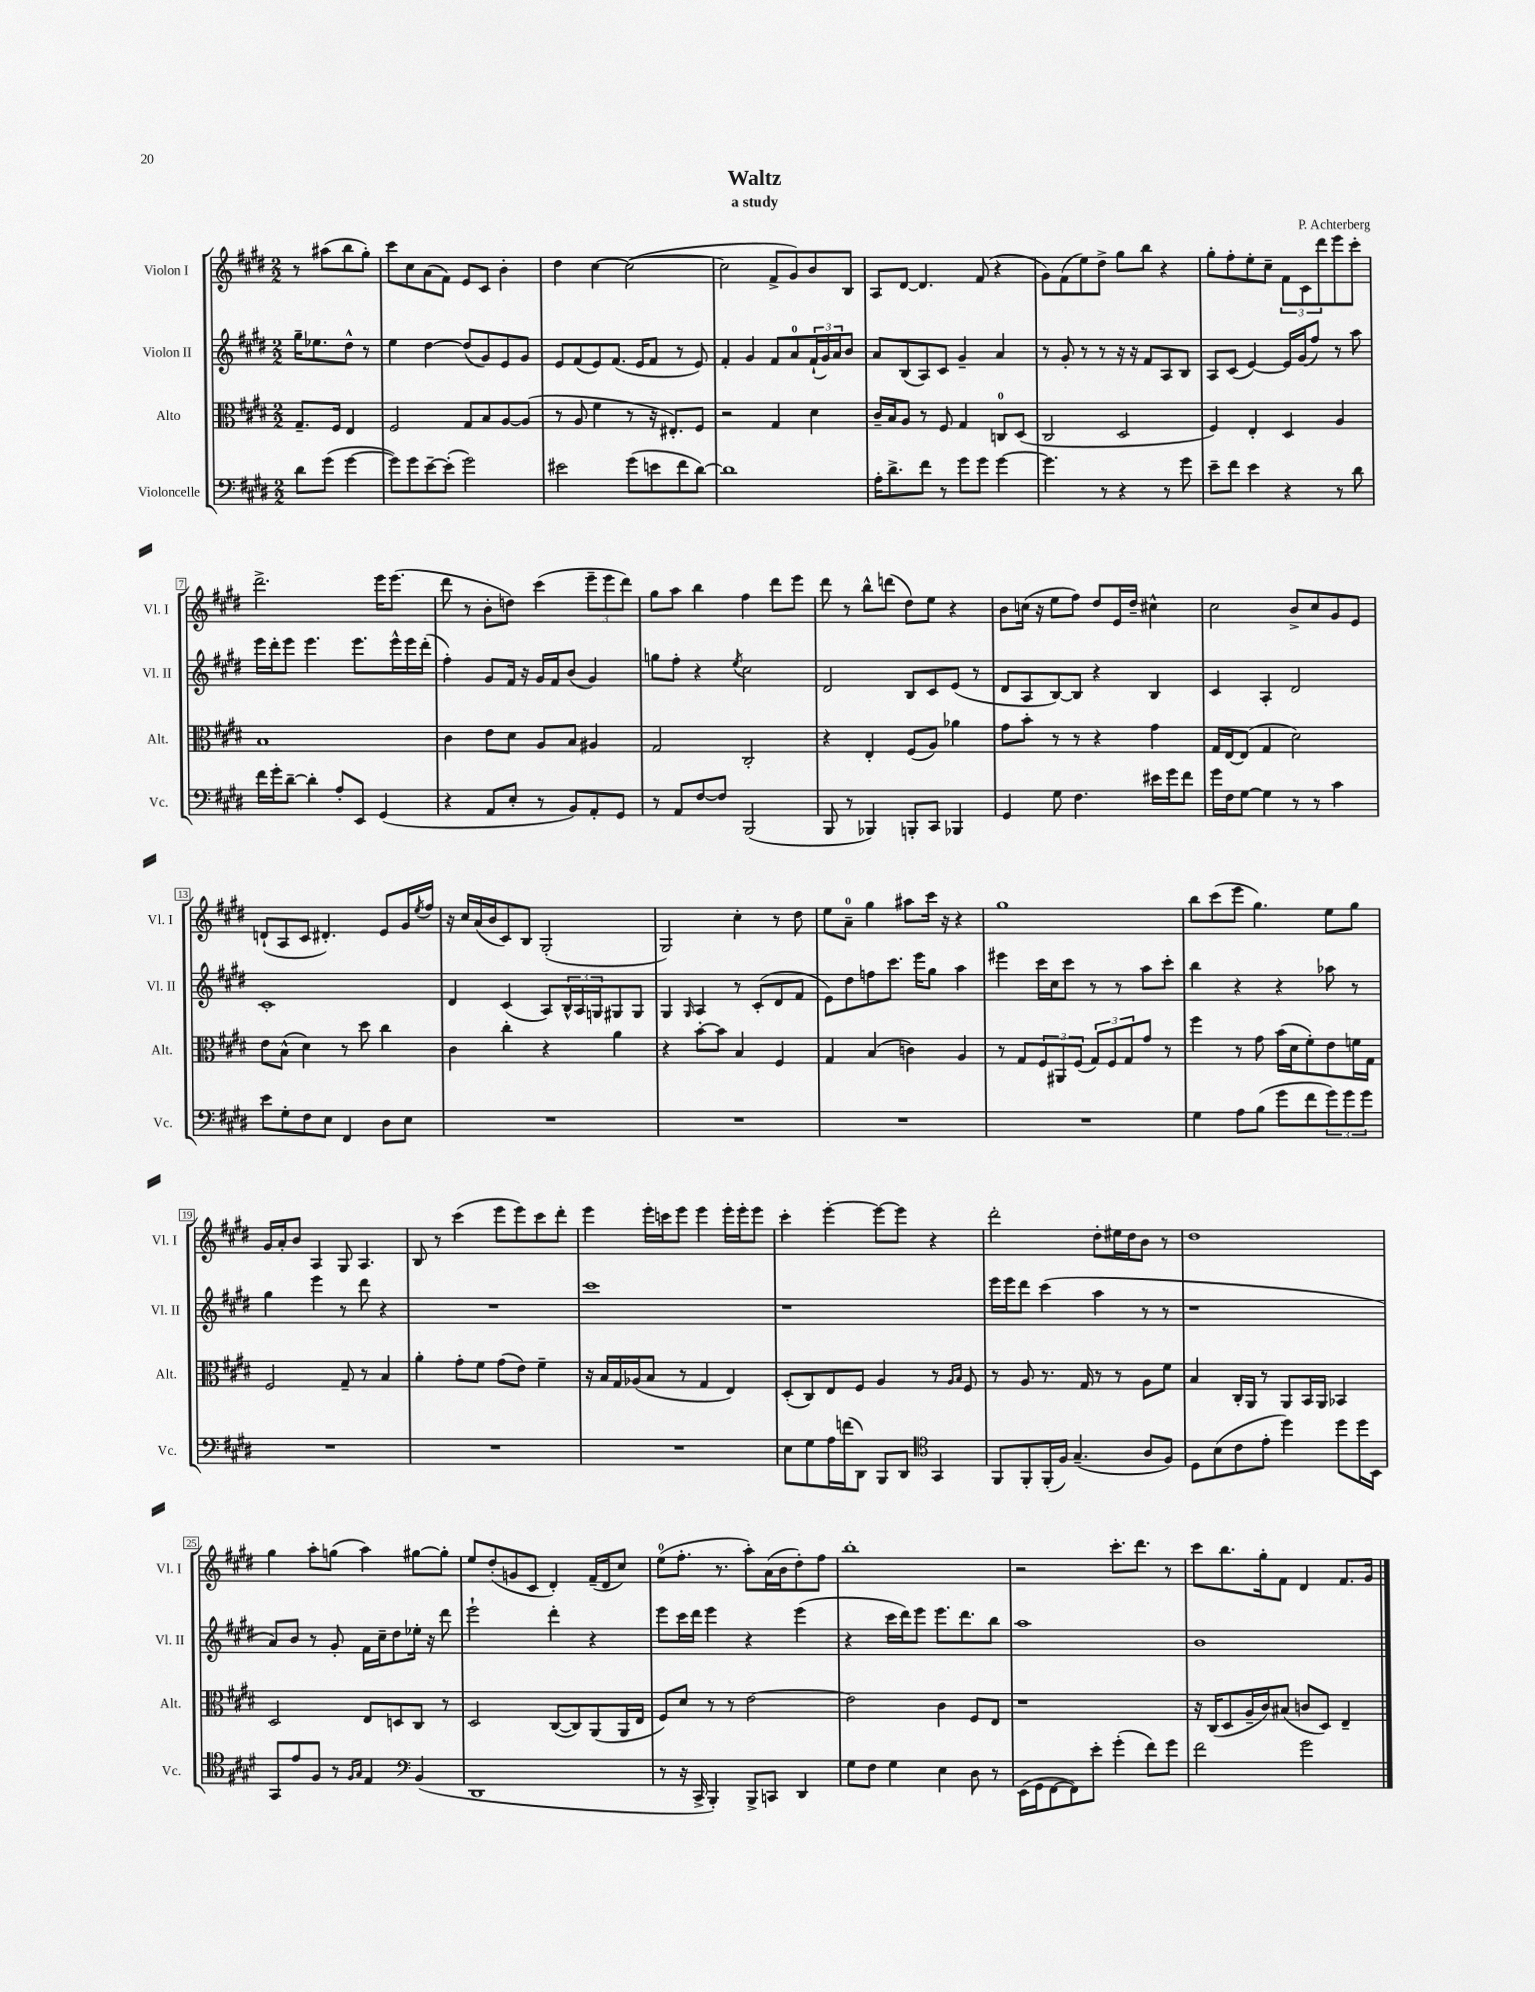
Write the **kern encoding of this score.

**kern	**kern	**kern	**kern
*staff4	*staff3	*staff2	*staff1
*clefF4	*clefC3	*clefG2	*clefG2
*k[f#c#g#d#]	*k[f#c#g#d#]	*k[f#c#g#d#]	*k[f#c#g#d#]
*M2/2	*M2/2	*M2/2	*M2/2
8d#\L	8.G#~/L	16gg#~\LK	8r
.	.	8.ee-\	.
(8g#\J	.	.	(8aa#\L
.	16F#/Jk	.	.
[4g#\	4E/	8dd#^^\J	8bb\
.	.	8r	8gg#'\J)
=	=	=	=
8g#\]L)	2F#/	4ee\	8ccc#\L
8g#\	.	.	8cc#\
[8e~\	.	[4dd#\	(8a\
(8e'\]J	.	.	8f#\J)
2g#\)	8G#/L	(8dd#/]L	8e/L
.	8B/	8g#/)	8c#/J
.	[8A/	8e/	4b'\
.	(8A/]J	8g#/J	.
=	=	=	=
2e#\	8r	8e/L	4dd#\
.	8A/	(8f#/	.
.	4f#\	8e/)	[4cc#\
.	.	(8.f#/J	.
(8g#\L	8r	.	(2cc#\_
.	.	16e/LK	.
8e\	16r	8f#/J	.
.	8.E#'/L)	.	.
8f#\	.	8r	.
[8d#\J)	8F#/J	8e/)	.
=	=	=	=
1d#]	2r	4f#'/	2cc#\]
.	.	4g#/	.
.	4G#/	8f#/L	8f#^/L
.	.	8a/	8g#/)
.	4d#\	(24f#`/L	8b/
.	.	24g#/)	.
.	.	24a/J	.
.	.	8b/J	8B/J
=	=	=	=
16A'\LK	16c#~/LL	8a/L	8A/L
8.d#^\	16B/J	.	.
.	8A/J	(8B/	[8d#/J
8f#\J	8r	8A/)	4.d#/]
8r	8F#/	8c#/J	.
8g#\L	4G#/	4g#~/	.
8g#\J	.	.	(8f#/
[4g#\	8C/L	4a/	4r
.	(8D#/J	.	.
=	=	=	=
4.g#\]	2C#/	8r	8g#\L)
.	.	8g#'/	(8f#\
.	.	8r	8ee\)
8r	.	8r	8dd#^\J
4r	2D#/	16r	8gg#\L
.	.	16r	.
.	.	8f#/L	8bb\J
8r	.	8A/	4r
8g#\	.	8B/J	.
=	=	=	=
8e~\L	4F#/)	8A/L	8gg#'\L
8f#\J	.	(8c#/J	8ff#'\
4e\	4E'/	[4e/)	8ee'\
.	.	.	8cc#~\J
4r	4D#/	16e/]LL	12f#\L
.	.	(16g#/J	.
.	.	.	12c#\
.	.	8ff#/J)	.
.	.	.	12ddd#\
8r	4A/	8r	8eee\
8d#\	.	8aa\	8ccc#'\J
=	=	=	=
16f#\LL	1B	16eee\LL	2.ddd#^\
16g#'\J	.	16ddd#'\J	.
[8d#~\J	.	8eee\J	.
4d#'\]	.	4.eee\	.
8A'/L	.	.	.
8EE/J	.	8.eee\L	.
(4GG#/	.	.	16eee\LK
.	.	16eee^^\L	(8.eee\J
.	.	16eee\	.
.	.	(16ddd#'\JJ	.
=	=	=	=
4r	4c#\	4ff#'\)	8ddd#\
.	.	.	8r
8AA/L	8e\L	8g#/L	8b'\L
8E'/J	8d#\J	16f#/Jk	8dd\J)
.	.	16r	.
8r	8A/L	16g#/LL	(4ccc#\
.	.	16f#/J	.
8BB/L)	8B/J	(8b/J	.
8AA'/	4A#/	4g#/)	12eee~\L
.	.	.	12eee\
8GG#/J	.	.	.
.	.	.	12ddd#\J)
=	=	=	=
8r	2G#/	8gg\L	8gg#\L
8AA/L	.	8ff#'\J	8aa\J
[8F#/	.	4r	4bb\
8F#/]J	.	.	.
.	.	8qee/	.
(2BBB/	2C#'/	2cc#\	4ff#\
.	.	.	8ddd#\L
.	.	.	8eee\J
=	=	=	=
8BBB/	4r	2d#/	8ddd#\
8r	.	.	8r
4BBB-/)	4E'/	.	8bb^^\L
.	.	.	(8ddd\J
8BBB'/L	(8F#/L	8B/L	8dd#\L)
8CC#/J	8A/J)	8c#/	8ee\J
4BBB-/	4a-\	(8e/J	4r
.	.	8r	.
=	=	=	=
4GG#/	8g#\L	8d#/L	8b\L
.	8b'\J	8A/	(16cc\Jk
.	.	.	16r
8G#\	8r	[8B/)	8ee\L
4.F#\	8r	8B/]J	8ff#\J)
.	4r	4r	8dd#/L
.	.	.	16e/L
.	.	.	16dd#~/JJ
16e#\LL	4g#\	4B/	4cc#^^\
16g#\J	.	.	.
8f#\J	.	.	.
=	=	=	=
16g#\LL	16G#/LL	4c#/	2cc#\
16F#\J	[16E/J	.	.
[8G#\J	(8E/]J	.	.
4G#\]	4G#/	4A'/	.
8r	2d#\)	2d#/	8b^/L
8r	.	.	8cc#/
4c#\	.	.	8g#/
.	.	.	8e/J
=	=	=	=
8e\L	8e\L	1c#'	(8d`/L
8G#'\	(8B^^\J	.	8A/
8F#\	4d#\)	.	8c#/J
8E\J	.	.	4.d#'/)
4FF#/	8r	.	.
.	8dd#\	.	.
8D#\L	4cc#\	.	8e/L
8E\J	.	.	16g#/L
.	.	.	8qee/
.	.	.	16ff#/JJ
=	=	=	=
1r	4c#\	4d#/	16r
.	.	.	16cc#/LL
.	.	.	(16a/
.	.	.	16b/J
.	4cc#'\	(4c#/	8c#/)
.	.	.	8B/J
.	4r	8A/L)	(2G#'/
.	.	24B^^/L	.
.	.	24A/	.
.	.	24G/J	.
.	4a\	8G#/	.
.	.	8G#/J	.
=	=	=	=
1r	4r	4G#/	2G#/)
.	.	16qqG#/	.
.	[8b'\L	4A/	.
.	8b\]J	.	.
.	4B/	8r	4cc#'\
.	.	(8c#'/L	.
.	4F#/	8d#/	8r
.	.	8f#/J	8dd#\
=	=	=	=
1r	4G#/	8e\L)	8ee\L
.	.	8dd#\	8a~\J
.	(4B/	8ff\	4gg#\
.	.	8.ccc#\J	.
.	4c\)	.	8aa#\L
.	.	16eee\LK	.
.	.	8gg#\J	16ccc#\Jk
.	.	.	16r
.	4A/	4aa\	4r
=	=	=	=
1r	8r	4eee#\	1gg#
.	8G#/L	.	.
.	12F#/	16ccc#\LL	.
.	.	16cc#\J	.
.	12AA#/	.	.
.	.	8ccc#\J	.
.	(12F#/J	.	.
.	12G#/L)	8r	.
.	12F#/	.	.
.	.	8r	.
.	12G#/	.	.
.	8g#/J	8aa\L	.
.	8r	8ccc#'\J	.
=	=	=	=
4G#\	4ff#\	4bb\	8bb\L
.	.	.	(8ccc#\
8A\L	8r	4r	8eee\J
(8B\J	8g#\	.	4.gg#\)
8g#\L	(16b\LL	4r	.
.	16d#\J	.	.
8f#\	8f#'\)	.	.
12g#\)	8e\	8aa-\	8ee\L
12g#\	.	.	.
.	16f\L	8r	8gg#\J
12g#\J	.	.	.
.	16G#\JJ	.	.
=	=	=	=
1r	2F#/	4gg#\	16g#/LL
.	.	.	16a'/J
.	.	.	8b/J
.	.	4eee\	4A/
.	8G#~/	8r	8G#/
.	8r	8ddd#\	4.A/
.	4B/	4r	.
=	=	=	=
1r	4a'\	1r	8B/
.	.	.	8r
.	8g#'\L	.	(4ccc#\
.	8f#\J	.	.
.	(8g#\L	.	8eee\L
.	8e\J)	.	8eee\)
.	4f#~\	.	8ccc#\
.	.	.	8ddd#'\J
=	=	=	=
1r	16r	1ccc#	4eee\
.	16B/LL	.	.
.	16G#/	.	.
.	(16A-/J	.	.
.	8B/J	.	16eee'\LL
.	.	.	16ccc\J
.	8r	.	8eee\J
.	4G#/	.	4eee\
.	4E/)	.	16eee'\LL
.	.	.	16eee'\J
.	.	.	8eee\J
=	=	=	=
8E\L	(8D#'/L	1r	4ccc#'\
8G#\	8C#/)	.	.
16A\L	8E/	.	[4eee'\
(16f\J	.	.	.
8DD#\J)	8F#/J	.	.
8BBB/L	4A/	.	8eee\_L
8DD#/J	.	.	8eee\]J
*clefC4	*	*	*
4GG#/	8r	.	4r
.	16qqA/LL	.	.
.	16qqB/JJ	.	.
.	8F#/	.	.
=	=	=	=
8FF#/L	8r	16eee\LL	2ddd#'\
.	.	16eee\J	.
8FF#'/	8A/	8ddd#\J	.
(16FF#'/L	8.r	(4ccc#\	.
16F#/JJ)	.	.	.
(4.G#~/	.	.	.
.	16G#/	.	.
.	8r	4aa\	8dd#'\L
.	8r	.	16ee#\L
.	.	.	16dd#\J
8A/L	8A\L	8r	8b\J
8F#/J)	8f#\J	8r	8r
=	=	=	=
8D#\L	4B/	1r	1dd#
(8B\	.	.	.
8c#\	16C#'/LL	.	.
.	16AA/JJ	.	.
8e'\J	8r	.	.
4dd#\)	8AA/L	.	.
.	16BB/L	.	.
.	16AA/JJ	.	.
8dd#\L	4BB-/	.	.
16dd#\L	.	.	.
16BB\JJ	.	.	.
=	=	=	=
8GG#/L	2D#/	8a/L)	4gg#\
8e/	.	8b/J	.
8F#/J	.	8r	8aa'\L
8r	.	8g#'/	(8gg\J
16qqF#/LL	.	.	.
16qqG#/JJ	.	.	.
4E/	8E/L	16f#\LL	4aa\)
.	.	16cc#~\J	.
.	8D/	8dd#\	.
*clefF4	*	*	*
(4BB/	8C#/J	16ee-'\Jk	[8gg#\L
.	.	16r	.
.	8r	8ddd#\	8gg#'\]J
=	=	=	=
1DD#	2D#/	2eee`\	8ee/L
.	.	.	(8dd#'/
.	.	.	8g/
.	.	.	8c#/J
.	([8C#/L	4ddd#'\	4d#'/)
.	8C#/])	.	.
.	(8AA/	4r	(16f#~/LL
.	.	.	16d#/J
.	16AA/L	.	8cc#/J)
.	16E/JJ	.	.
=	=	=	=
8r	8F#/L)	8eee\L	(8ee\L
16r	8d#/J	16ccc#\L	8.ff#'\J
16CC#^/	.	16ddd#\JJ	.
4BBB'/)	8r	4eee\	.
.	.	.	8.r
.	8r	.	.
8BBB^/L	[2e\	4r	8aa'\L)
8CC/J	.	.	(16a\L
.	.	.	16b\J
4DD#/	.	(4eee\	8dd#'\)
.	.	.	8ff#\J
=	=	=	=
8G#\L	2e\]	4r	1bb'
8F#\J	.	.	.
4G#\	.	16ccc#\LL	.
.	.	16ddd#\J)	.
.	.	8eee\J	.
4E\	4c#\	8.eee\L	.
.	.	8.ddd#\	.
8D#\	8F#/L	.	.
8r	8E/J	8bb\J	.
=	=	=	=
(16EE\LL	1r	1aa	2r
16GG#\J	.	.	.
[8FF#\	.	.	.
8FF#\])	.	.	.
8e'\J	.	.	.
(4g#'\	.	.	8.ccc#'\L
.	.	.	8.ddd#\J
8f#\L)	.	.	.
8g#\J	.	.	8r
=	=	=	=
2f#\	16r	1b	8ccc#\L
.	(16C#/LK	.	.
.	8D#/	.	8.bb\
.	16A~/L	.	.
.	16c#/J)	.	16gg#'\k
.	(8B#/J	.	8f#\J
2g#\	8c/L	.	4d#/
.	8D#/J)	.	.
.	4E~/	.	8.f#/L
.	.	.	16g#/Jk
==	==	==	==
*-	*-	*-	*-
